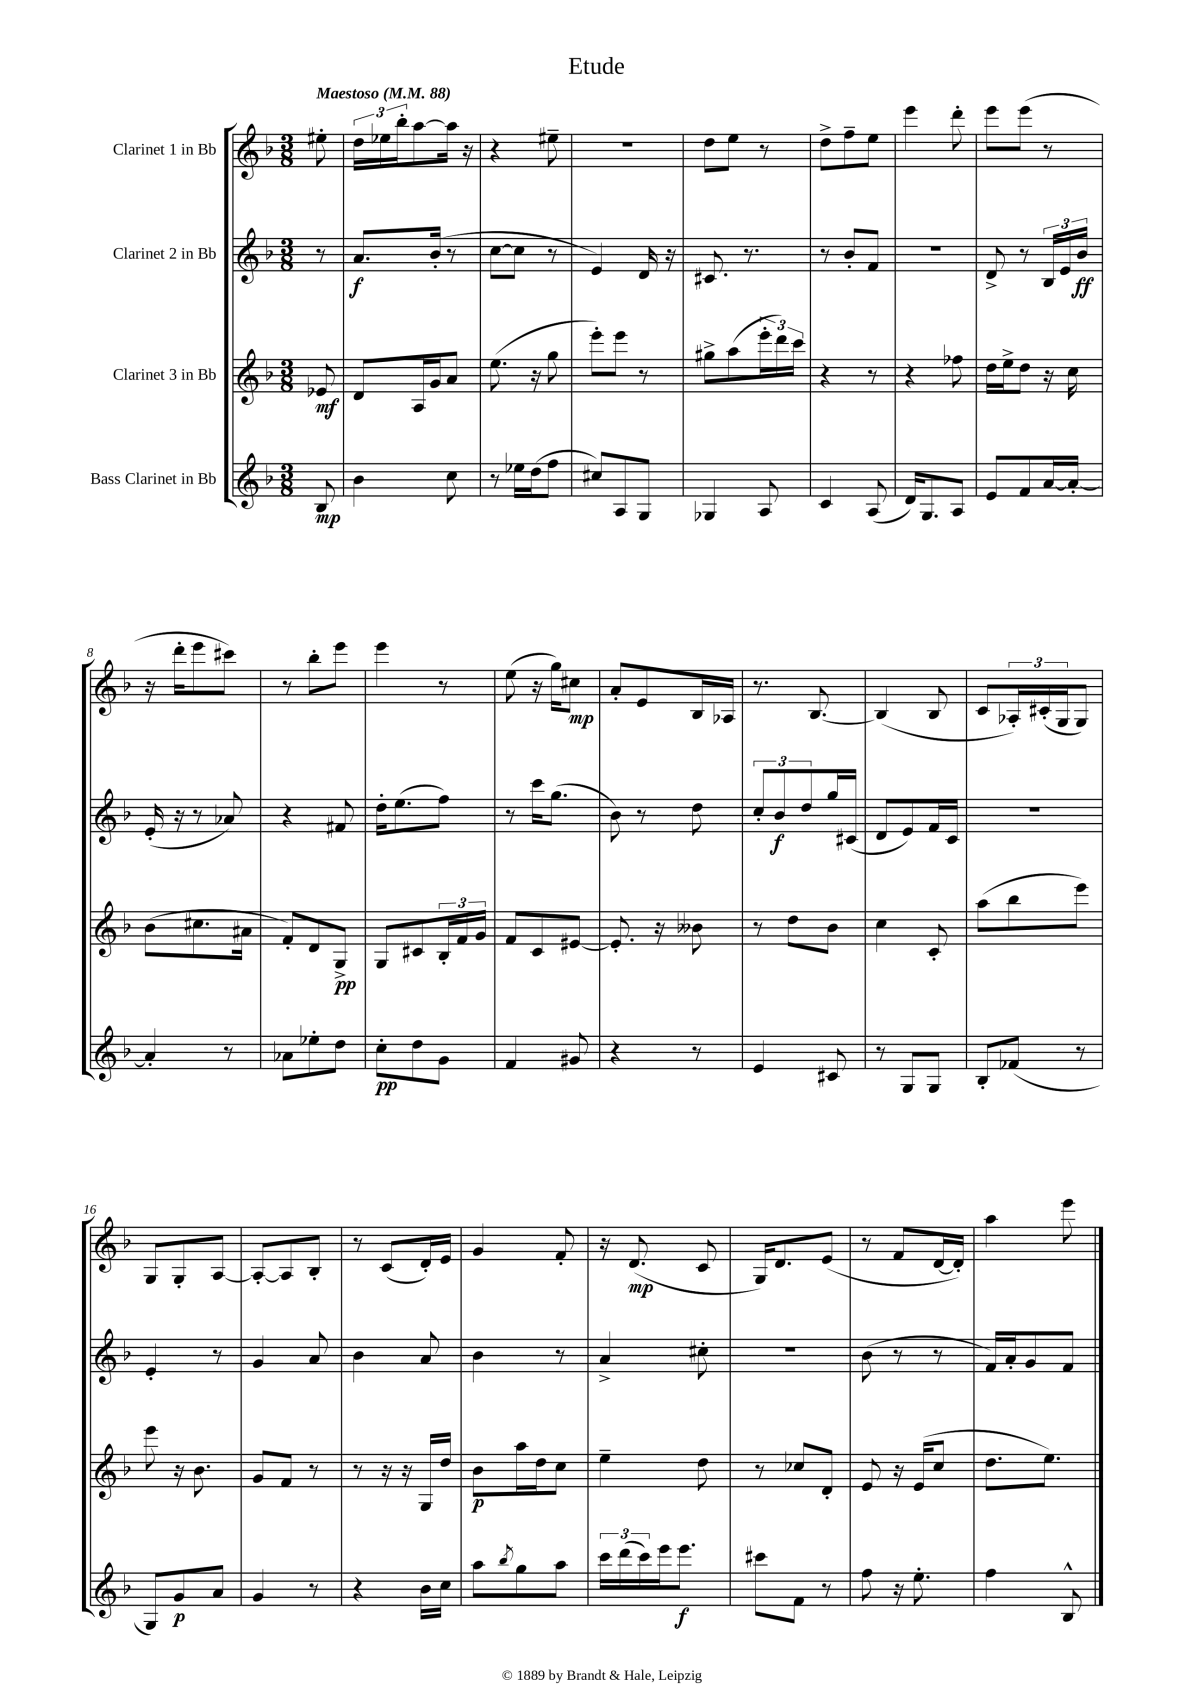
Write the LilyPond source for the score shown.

\header { title = "Etude" }
<<
\new StaffGroup <<
\new Staff = "s0" \with { instrumentName = "Clarinet 1 in Bb" } {
    \clef treble \key f \major \numericTimeSignature \time 3/8 \partial 8 \tempo "Maestoso" 4 = 88
    eis''8-. |
    \tuplet 3/2 { d''16 ees''16 bes''16-. } a''8~ a''16 r16 |
    r4 eis''8-- |
    r4. |
    d''8 e''8 r8 |
    d''8-> f''8-- e''8 |
    e'''4 d'''8-. |
    e'''8 e'''8( r8 |
    r16 d'''16-. e'''8 cis'''8) |
    r8 bes''8-. e'''8 |
    e'''4 r8 |
    e''8( r16 g''16) cis''8\mp |
    a'8-. e'8 bes16 aes16 |
    r8. bes8.~ |
    bes4( bes8 |
    c'8 \tuplet 3/2 { aes16-.) cis'16-.( g16 } g8) |
    g8 g8-. a8~ |
    a8~-. a8 bes8-. |
    r8 c'8( d'16-.) e'16 |
    g'4 f'8-. |
    r16 d'8.\mp( c'8 |
    g16) d'8. e'8( |
    r8 f'8 d'16~ d'16-.) |
    a''4 e'''8 \bar "|." |
}
\new Staff = "s1" \with { instrumentName = "Clarinet 2 in Bb" } {
    \clef treble \key f \major \numericTimeSignature \time 3/8 \partial 8
    r8 |
    a'8.\f bes'16-.( r8 |
    c''8~ c''8 r8 |
    e'4) d'16 r16 |
    cis'8. r8. |
    r8 bes'8-. f'8 |
    R4. |
    d'8-> r8 \tuplet 3/2 { bes16 e'16 bes'16\ff } |
    e'16-.( r16 r8 aes'8) |
    r4 fis'8 |
    d''16-. e''8.( f''8) |
    r8 c'''16 g''8.( |
    bes'8) r8 d''8 |
    \tuplet 3/2 { c''8-. bes'8\f d''8 } g''16 cis'16( |
    d'8 e'8) f'16 c'16 |
    R4. |
    e'4-. r8 |
    g'4 a'8 |
    bes'4 a'8 |
    bes'4 r8 |
    a'4-> cis''8-. |
    R4. |
    bes'8( r8 r8 |
    f'16) a'16-. g'8 f'8 \bar "|." |
}
\new Staff = "s2" \with { instrumentName = "Clarinet 3 in Bb" } {
    \clef treble \key f \major \numericTimeSignature \time 3/8 \partial 8
    ees'8\mf |
    d'8 a16 g'16 a'8 |
    e''8.( r16 g''8 |
    e'''8-.) e'''8 r8 |
    gis''8-> a''8( \tuplet 3/2 { e'''16-. d'''16) c'''16 } |
    r4 r8 |
    r4 fes''8 |
    d''16 e''16-> d''8 r16 c''16 |
    bes'8( cis''8. ais'16 |
    f'8-.) d'8 g8->\pp |
    g8 cis'8 \tuplet 3/2 { bes16-. f'16 g'16 } |
    f'8 c'8 eis'8~ |
    eis'8.-. r16 beses'8 |
    r8 d''8 bes'8 |
    c''4 c'8-. |
    a''8( bes''8 e'''8) |
    e'''8 r16 bes'8. |
    g'8 f'8 r8 |
    r8 r16 r16 g16 d''16 |
    bes'8\p a''16 d''16 c''8 |
    e''4-- d''8 |
    r8 ces''8 d'8-. |
    e'8 r16 e'16( c''8 |
    d''8. e''8.) \bar "|." |
}
\new Staff = "s3" \with { instrumentName = "Bass Clarinet in Bb" } {
    \clef treble \key f \major \numericTimeSignature \time 3/8 \partial 8
    bes8\mp |
    bes'4 c''8 |
    r8 ees''16 d''16( f''8 |
    cis''8) a8 g8 |
    ges4 a8 |
    c'4 a8( |
    d'16) g8. a8 |
    e'8 f'8 a'16~ a'16~-. |
    a'4-. r8 |
    aes'8 ees''8-. d''8 |
    c''8-.\pp d''8 g'8 |
    f'4 gis'8 |
    r4 r8 |
    e'4 cis'8 |
    r8 g8 g8 |
    bes8-. fes'8( r8 |
    g8) g'8\p a'8 |
    g'4 r8 |
    r4 bes'16 c''16 |
    a''8 \acciaccatura { bes''8 } g''8 a''8 |
    \tuplet 3/2 { c'''16 d'''16( c'''16) } e'''16 e'''8.\f |
    cis'''8 f'8 r8 |
    f''8 r16 e''8.-. |
    f''4 bes8-^ \bar "|." |
}
>>
>>
